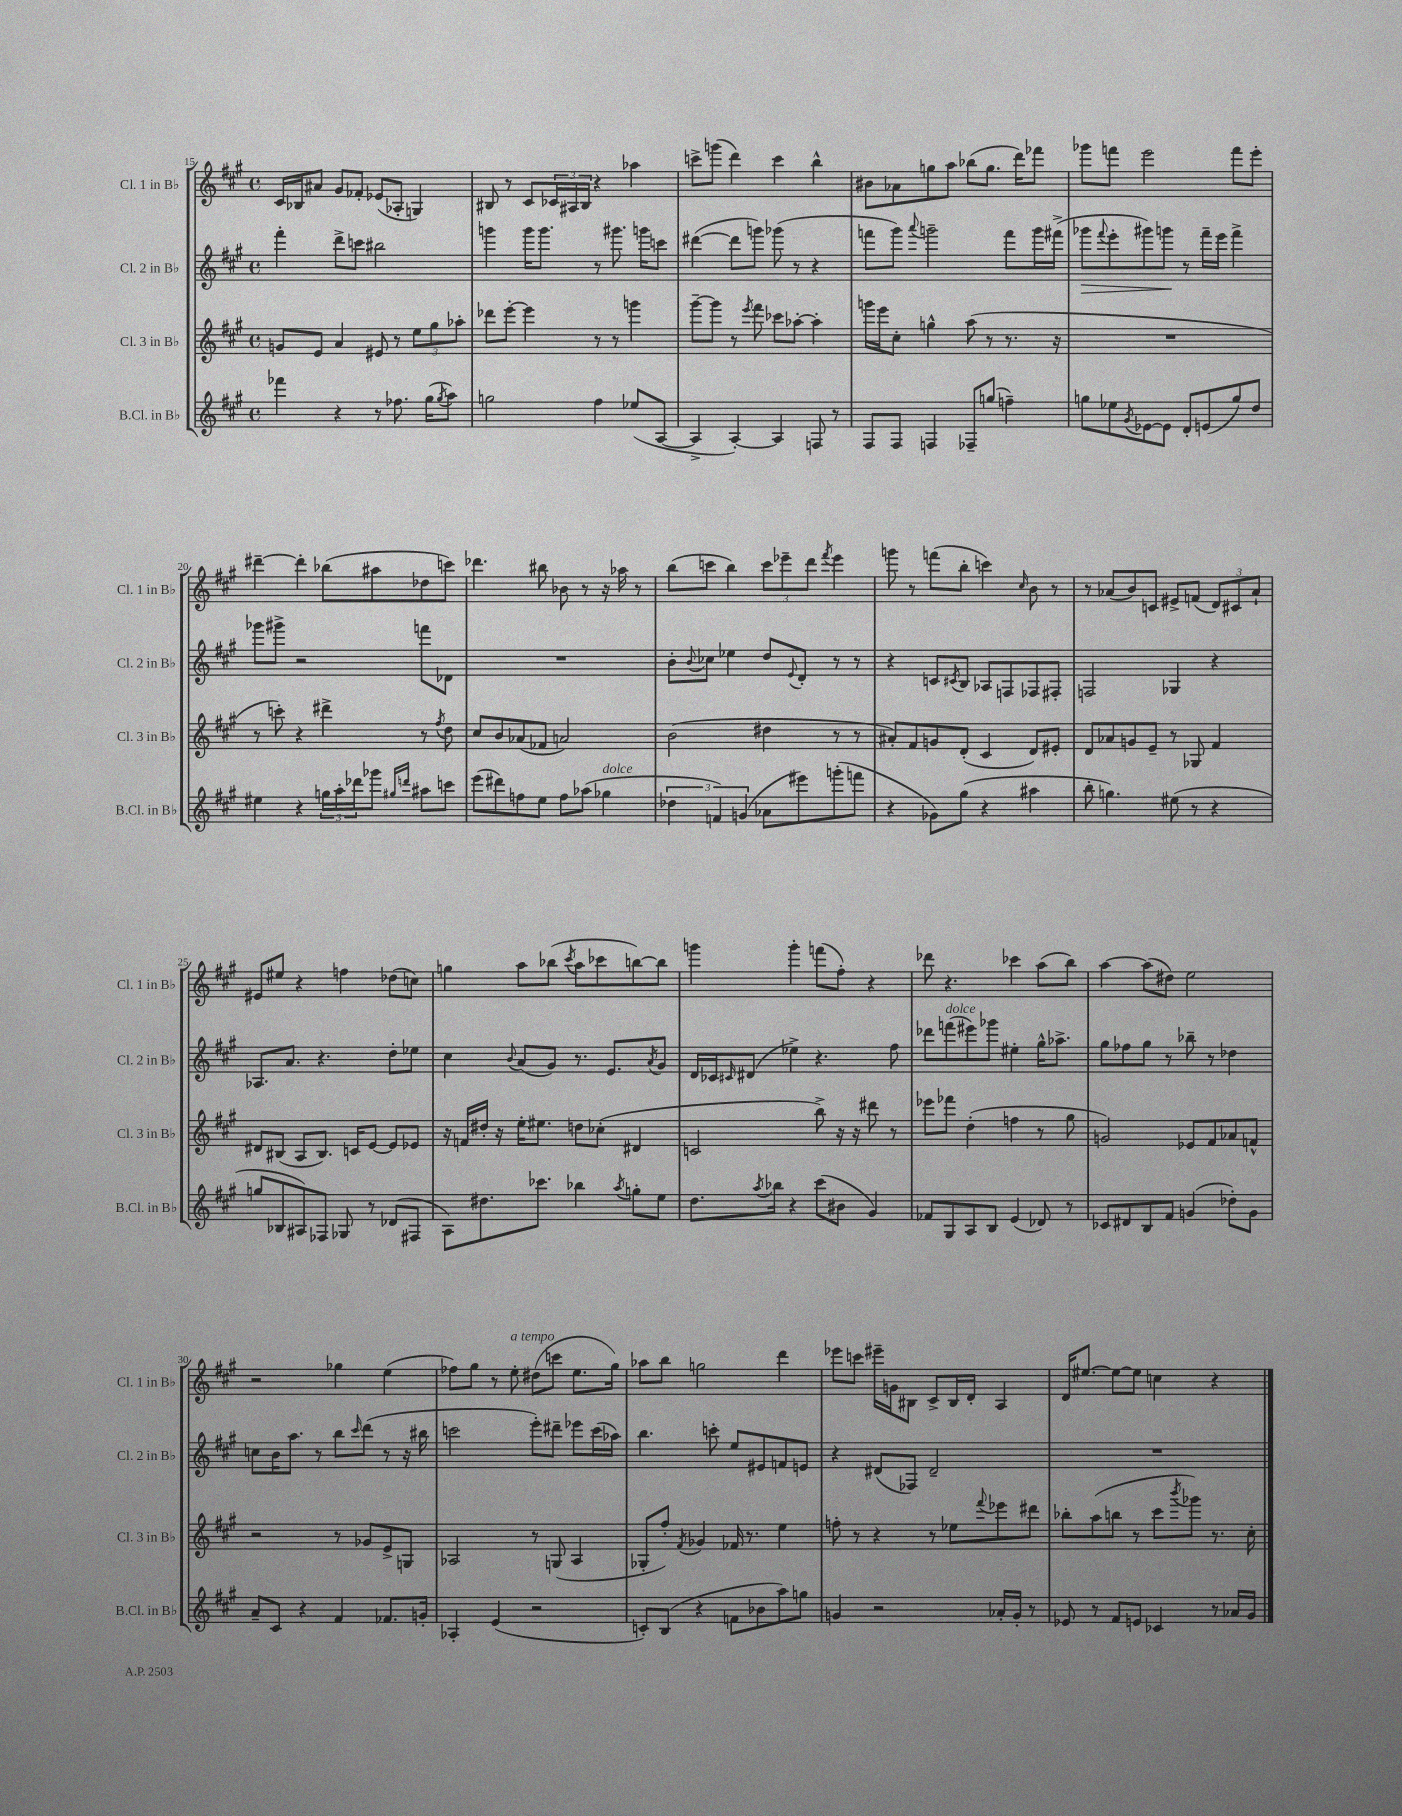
<<
\new StaffGroup <<
\new Staff = "s0" \with { instrumentName = "Cl. 1 in Bb" shortInstrumentName = "Cl. 1 in Bb" } {
    \clef treble \key a \major \defaultTimeSignature \time 4/4
    cis'16 bes16 ais'8 gis'8 fes'8-. ees'8( aes8-. g4) |
    bis8 r8 cis'8 \tuplet 3/2 { ces'16 ais16 bis16 } r4 aes''4 |
    c'''8-> g'''8( d'''4) c'''4 b''4-^ |
    bis'8 aes'8 g''8 a''8 bes''8( g''8. d'''16) fes'''8 |
    ges'''8 f'''8 e'''2 f'''8 e'''8-. |
    dis'''4~-- dis'''4-. bes''8( ais''8 des''8 c'''8) |
    des'''4. bis''8 bes'8 r8 r16 aes''16 r8 |
    b''8( c'''8 b''4) \tuplet 3/2 { c'''8 ees'''8-- d'''8 } \acciaccatura { fis'''8 } ees'''4 |
    g'''8 r8 f'''8( b''8-. c'''4) \grace { cis''16 } b'8 r8 |
    r8 aes'8( b'8) c'8 eis'8-> f'8( \tuplet 3/2 { d'8) cis'8 aes'8-! } |
    eis'8 eis''8 r4 f''4 des''8( c''8) |
    g''4 a''8 bes''8( \acciaccatura { cis'''8 } a''8 ces'''8 b''8~) b''8 |
    g'''4 g'''4-. f'''8( fis''8-.) r4 |
    des'''8 r4. ces'''4 a''8( b''8) |
    a''4~ a''8( dis''8) e''2 |
    r2 ges''4 e''4( |
    fes''8) gis''8 r8 e''8-.^\markup { \italic "a tempo" } dis''8( c'''8 e''8. gis''16) |
    aes''8 b''8 g''2 d'''4 |
    ees'''8 c'''8 eis'''16-- g'16 bis8 cis'8-> bis16 d'16-. a4 |
    d'16 eis''8.~ eis''8~ eis''8 c''4 r4 \bar "|." |
}
\new Staff = "s1" \with { instrumentName = "Cl. 2 in Bb" shortInstrumentName = "Cl. 2 in Bb" } {
    \clef treble \key a \major \defaultTimeSignature \time 4/4
    fis'''4-. d'''8-> c'''8 bis''2 |
    g'''4 g'''16 g'''8. r8 gis'''8. g'''16 c'''8 |
    dis'''4~( dis'''8 g'''8) ges'''8( r8 r4 |
    f'''8 gis'''8) \appoggiatura { a'''8 } g'''2-- f'''8 g'''16 fis'''16->( |
    ges'''8\> \appoggiatura { fis'''8 } e'''8-. gis'''8) g'''8\! r8 fis'''16-- e'''16 fis'''4-> |
    ges'''8 gis'''8-> r2 f'''8 des'8 |
    R1 |
    b'8-. \appoggiatura { b'8 } ces''8 ees''4 d''8 \appoggiatura { e'8 } d'8-. r8 r8 |
    r4 c'8 \acciaccatura { cis'8 } b8 aes8 f8 fes8 fis8-. |
    f2 ges4 r4 |
    aes8. a'8. r4. d''8-. ees''8 |
    cis''4 \appoggiatura { b'8 } a'8( gis'8) r8. e'8. \acciaccatura { a'8 } gis'8 |
    d'16 ces'16 \grace { cis'16 } dis'8( ees''4->) r4. fis''8 |
    des'''8 f'''8^\markup { \italic "dolce" }( eis'''8) ges'''8 eis''4-. gis''16-^ aes''8.-> |
    gis''8 fes''8 gis''8 r8 bes''8-- r8 des''4 |
    c''8 b'16 a''8. r8 b''8 \grace { cis'''16 } d'''8( r8 r16 bis''16 |
    c'''2 e'''8-.) dis'''8-- ees'''8 c'''16( aes''16) |
    b''4. c'''8-. e''8 eis'8 f'8 e'8 |
    r4 dis'8( fes8) dis'2-- |
    R1 \bar "|." |
}
\new Staff = "s2" \with { instrumentName = "Cl. 3 in Bb" shortInstrumentName = "Cl. 3 in Bb" } {
    \clef treble \key a \major \defaultTimeSignature \time 4/4
    g'8 e'8 a'4 eis'8 r8 \tuplet 3/2 { e''8 gis''8 aes''8-. } |
    des'''8 e'''8~-. e'''4 r8 r8 g'''4 |
    gis'''8~-- gis'''8 r8 \acciaccatura { e'''8 } fis'''8 ces'''8 aes''8~-. aes''4-. |
    g'''16 e'''16 cis''8-. g''4-^ a''8( r8 r8. r16 |
    R1 |
    r8 c'''8-.) r4 dis'''4-> r8 \acciaccatura { fis''8 } d''8 |
    cis''8 b'8 aes'8( fes'8 a'2) |
    b'2( dis''4 r8 r8 |
    ais'8-.) fis'8 g'8 d'8-.( cis'4 d'8) eis'8-. |
    d'8 aes'8 g'8 e'8-- r8 ges8 fis'4 |
    dis'8 bis8( a8 bis8.) c'16 e'8~ e'8 ees'8 |
    r16 f'16 dis''16-. r16 e''16-. eis''8. d''8 ces''8-.( dis'4 |
    c'2 b''8->) r16 r16 dis'''8 r8 |
    ees'''8 fes'''8 d''4-.( f''4 r8 gis''8 |
    g'2) ees'8 fis'8 aes'8 f'8-^ |
    r2 r8 ges'8 e'8-> g8 |
    aes2 r8 g8( aes4 |
    ges8-. fis''8-.) \acciaccatura { fis'8 } ges'4 fes'16 r8. e''4 |
    f''8-. r8 r4 r8 ees''8 \appoggiatura { fis'''8 } ees'''8 dis'''8 |
    bes''8-. a''8( b''8 r8 cis'''8 \acciaccatura { b'''8 } ges'''8) r8. cis''16-. \bar "|." |
}
\new Staff = "s3" \with { instrumentName = "B.Cl. in Bb" shortInstrumentName = "B.Cl. in Bb" } {
    \clef treble \key a \major \defaultTimeSignature \time 4/4
    fes'''4 r4 r8 fes''8. gis''16( \acciaccatura { gis''8 } a''8) |
    g''2 fis''4 ees''8( a8~ |
    a4-> a4~-.) a4 f8 r8 |
    fis8 fis8 f4 fes8-- g''8( f''4--) |
    g''8 ees''8 \acciaccatura { gis'8 } ees'8~ ees'8 d'8-. e'8( g''8) d''8 |
    eis''4 r4 \tuplet 3/2 { g''16 a''16-. des'''16 } ges'''8 \grace { gis''16 d'''16 } ais''8 c'''8 |
    e'''8( dis'''8) f''8 e''8 f''8 aes''8( ges''4^\markup { \italic "dolce" } |
    \tuplet 3/2 { des''4 f'4) g'4( } aes'8 eis'''8) g'''8-.( f'''8 |
    r4 ges'8) gis''8( r4 ais''4 |
    b''8-. g''4.) eis''8( r8 r4 |
    g''8 bes8 ais8) fes8 ges8 r8 des'8( fis8 |
    a8) dis''8. ces'''8. bes''4 \acciaccatura { a''8 } g''8-. e''8 |
    d''8. \acciaccatura { a''8 } bes''16 r4 cis'''8( bis'8 gis'4) |
    fes'8 gis8 a8 b8 e'4( des'8) r8 |
    ces'8 dis'8 b8 fis'8 g'4( des''8-.) g'8 |
    a'8-- cis'8 r4 fis'4 fes'8. g'16-. |
    aes4-. e'4( r2 |
    c'8-.) b8( r4 f'8 bes'8 a''8) g''8 |
    g'4 r2 aes'16-. g'16-. r8 |
    ees'8 r8 fis'8 e'8 ces'4 r8 aes'16 gis'16 \bar "|." |
}
>>
>>
\layout { \context { \Score currentBarNumber = #15 } }
